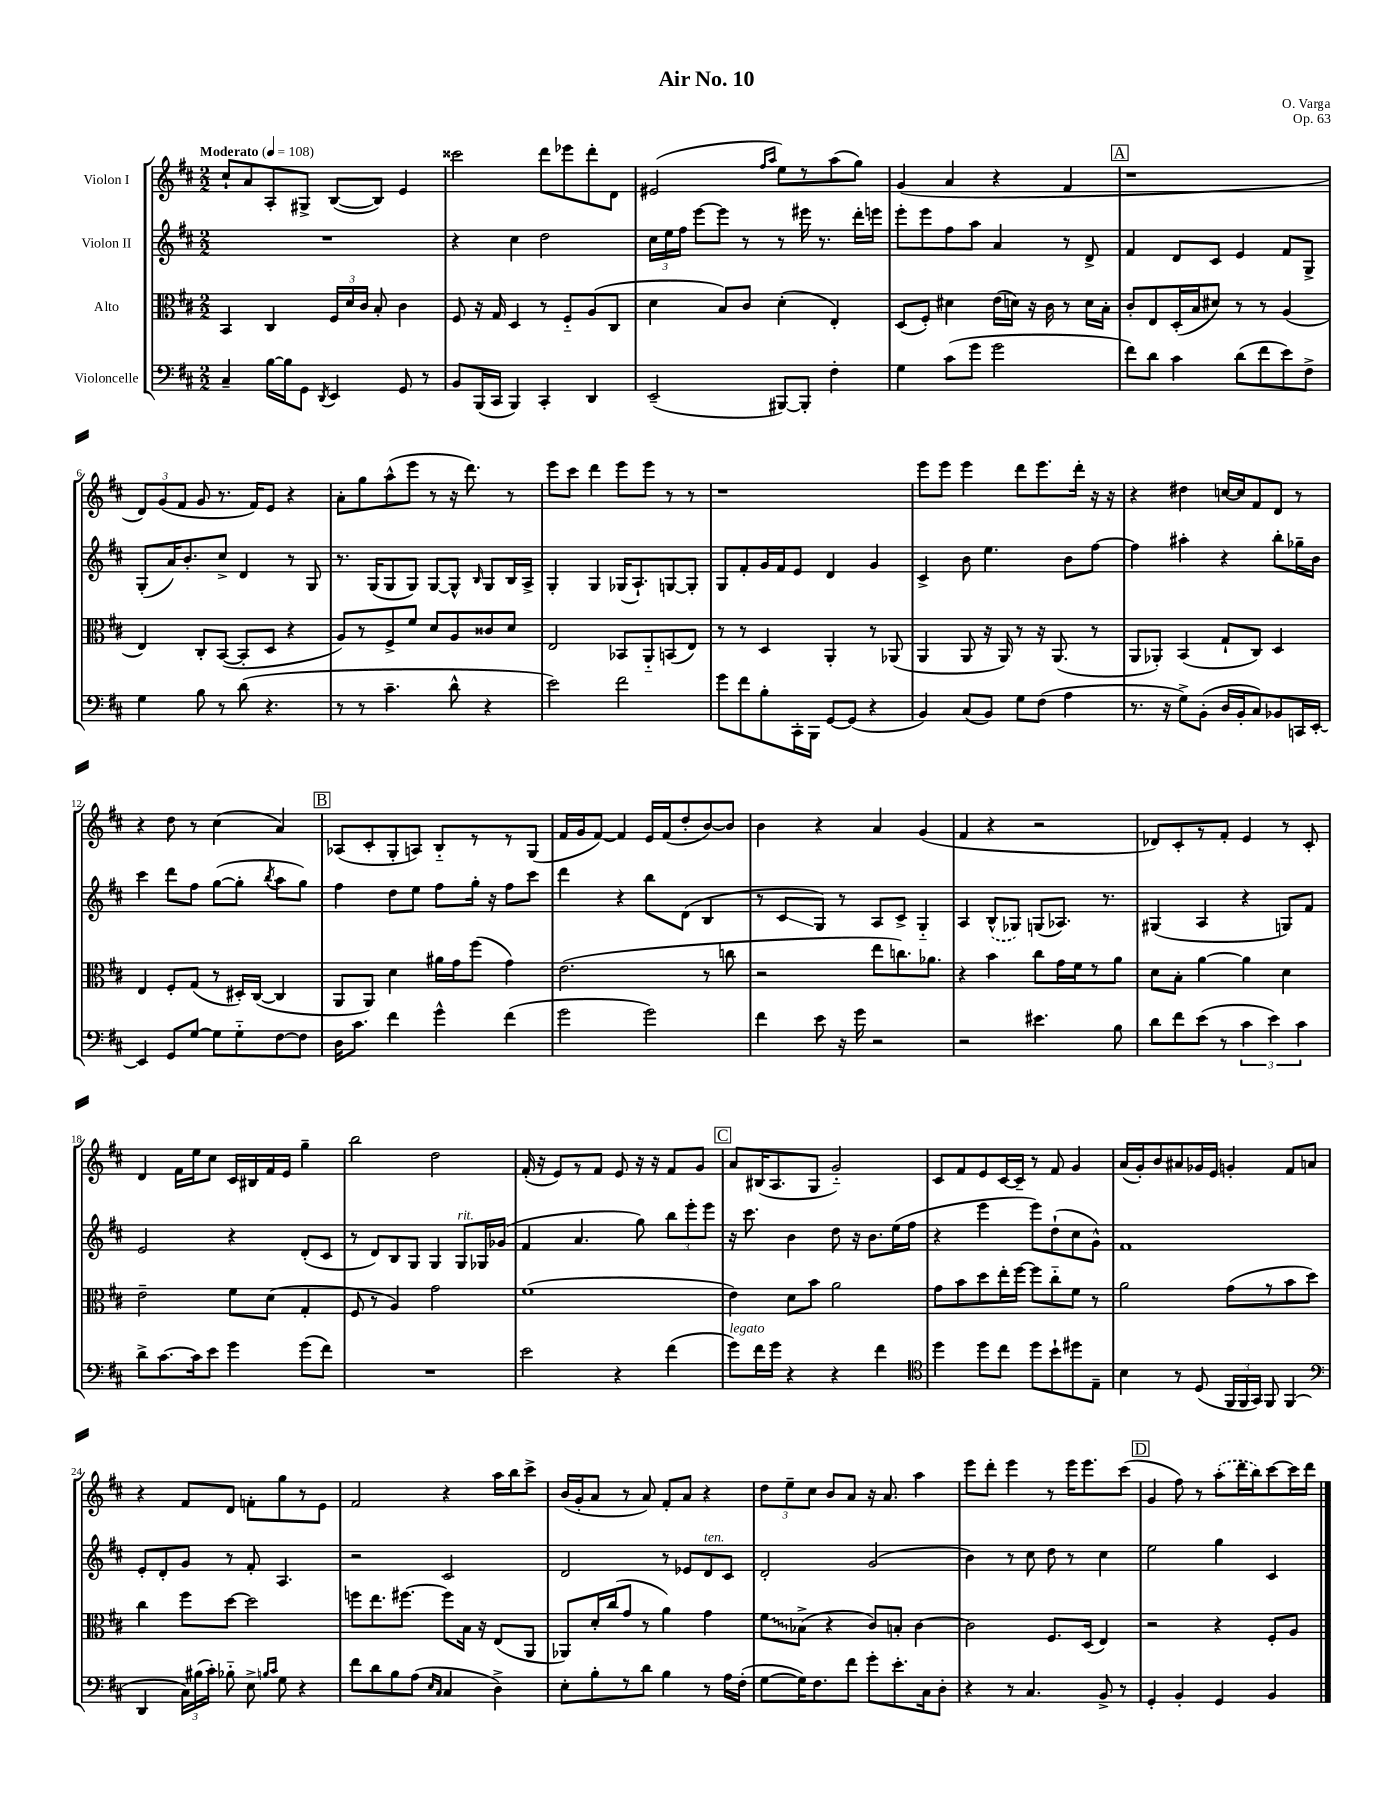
\header { title = "Air No. 10" composer = "O. Varga" opus = "Op. 63" }
<<
\new StaffGroup <<
\new Staff = "s0" \with { instrumentName = "Violon I" } {
    \clef treble \key d \major \numericTimeSignature \time 2/2 \tempo "Moderato" 4 = 108
    \autoBeamOff cis''8[-! a'8 a8-. gis8]-> b8[~( b8]) e'4 |
    cisis'''2 d'''8[ ees'''8 d'''8-. d'8] |
    eis'2( \grace { fis''16[ a''16] } e''8[) r8 a''8( g''8]) |
    g'4( a'4 r4 fis'4 |
    \mark \markup { \box "A" } r1 |
    \tuplet 3/2 { d'8[) g'8( fis'8] } g'8 r8. fis'16[) e'8] r4 |
    a'8[-. g''8 a''8-^( e'''8] r8 r16 d'''8.) r8 |
    e'''8[ cis'''8] d'''4 e'''8[ e'''8] r8 r8 |
    r1 |
    e'''8[ e'''8] e'''4 d'''8[ e'''8. d'''16]-. r16 r16 |
    r4 dis''4 c''16[~ c''16 fis'8 d'8] r8 |
    r4 d''8 r8 cis''4( a'4) |
    \mark \markup { \box "B" } aes8[( cis'8-. g8-. a8]) b8[-_ r8 r8 g8]( |
    fis'16[ g'16 fis'8]~) fis'4 e'16[ fis'16( d''8-. b'8~) b'8] |
    b'4 r4 a'4 g'4( |
    fis'4 r4 r2 |
    des'8[) cis'8-. r8 fis'8]-. e'4 r8 cis'8-. |
    d'4 fis'16[ e''16 cis''8] cis'16[ bis16 fis'16 e'16] g''4-- |
    b''2 d''2 |
    fis'16-.( r16 e'8[) r8 fis'8] e'8 r16 r16 fis'8[ g'8] |
    \mark \markup { \box "C" } a'8[ bis16( a8. g8] g'2-_) |
    cis'8[ fis'8 e'8 cis'16~ cis'16]-- r8 fis'8 g'4 |
    a'16[( g'16-.) b'8 ais'8 ges'16 e'16] g'4-. fis'8[ a'8] |
    r4 fis'8[ d'8] f'8[-. g''8 r8 e'8] |
    fis'2 r4 a''16[ b''16 cis'''8]-> |
    b'16[( g'16-. a'8] r8 a'8) fis'8[-. a'8] r4 |
    \tuplet 3/2 { d''8[ e''8-- cis''8] } b'8[ a'8] r16 a'8. a''4 |
    e'''8[ d'''8]-. e'''4 r8 e'''16[ e'''8. cis'''8]( |
    \mark \markup { \box "D" } g'4 fis''8) r8 \once \slurDashed a''8[-.( d'''16 b''16) cis'''8~ cis'''16 d'''16] \bar "|." |
}
\new Staff = "s1" \with { instrumentName = "Violon II" } {
    \clef treble \key d \major \numericTimeSignature \time 2/2
    \autoBeamOff R1 |
    r4 cis''4 d''2 |
    \tuplet 3/2 { cis''16[ e''16 fis''16] } e'''8[~ e'''8] r8 r8 eis'''16 r8. d'''16[-. e'''16] |
    e'''8[-. e'''8 fis''8 a''8] a'4 r8 d'8-> |
    \mark \markup { \box "A" } fis'4 d'8[ cis'8] e'4 fis'8[ g8]-> |
    g8[-.( a'16) b'8.-. cis''8]-> d'4 r8 g8 |
    r8. g16[( g8 g8]) g8[~ g8]-^ \grace { b16 } g8[ b16 a16]-> |
    g4-. g4 ges16[( a8.-!) g8~ g8]-. |
    g8[ fis'8-. g'16 fis'16 e'8] d'4 g'4 |
    cis'4-> b'8 e''4. b'8[ fis''8]~ |
    fis''4 ais''4-. r4 b''8[-. ges''16-- b'16] |
    cis'''4 d'''8[ fis''8] g''8[~( g''8]-. \acciaccatura { b''8 } a''8[ g''8]) |
    \mark \markup { \box "B" } fis''4 d''8[ e''8] fis''8[ g''16]-. r16 fis''8[ cis'''8] |
    d'''4 r4 b''8[ d'8]( b4 |
    r8 cis'8[\glissando g8]) r8 a8[ cis'8]-> g4-_ |
    a4 \once \slurDashed b8[-^( ges8]) g8[( aes8.]) r8. |
    gis4( a4 r4 g8[) fis'8] |
    e'2 r4 d'8[-.( cis'8] |
    r8 d'8[) b8 g8] g4 g8[^\markup { \italic "rit." } ges16 ges'16]( |
    fis'4 a'4. g''8) \tuplet 3/2 { b''8[ e'''8-. e'''8] } |
    \mark \markup { \box "C" } r16 cis'''8. b'4 d''8 r16 b'8.[ e''16( fis''16] |
    r4 e'''4 e'''8[) d''8-!( cis''8 g'8]-^) |
    fis'1 |
    e'8[-. d'8-. g'8] r8 fis'8-. a4. |
    r2 cis'2 |
    d'2 r8 ees'8[ d'8^\markup { \italic "ten." } cis'8] |
    d'2-. g'2( |
    b'4) r8 cis''8 d''8 r8 cis''4 |
    \mark \markup { \box "D" } e''2 g''4 cis'4 \bar "|." |
}
\new Staff = "s2" \with { instrumentName = "Alto" } {
    \clef alto \key d \major \numericTimeSignature \time 2/2
    \autoBeamOff b,4 cis4 \tuplet 3/2 { fis16[ d'16 cis'16] } b8-. cis'4 |
    fis8 r16 g16 d4 r8 fis8[-_ a8( cis8] |
    d'4 b8[) cis'8] d'4-.( e4-.) |
    d8[( fis8]-.) dis'4 e'16[( d'16]) r16 cis'16 r8 d'16[ b16]-. |
    \mark \markup { \box "A" } cis'8[-. e8 d16-.( b16 dis'8]) r8 r8 a4( |
    e4) cis8[-. b,8]~( b,8[-. d8] r4 |
    a8[) r8 fis8-> fis'8] d'8[ a8 cisis'8 d'8] |
    e2 bes,8[ a,8-_ b,8( e8]) |
    r8 r8 d4 a,4-. r8 aes,8( |
    a,4 a,8 r16 a,16) r8 r16 a,8.( r8 |
    a,8[ aes,8]-.) b,4( g8[-! cis8]) d4 |
    e4 fis8[-. g8]( r8 dis16[-.) cis16]~( cis4 |
    \mark \markup { \box "B" } a,8[ a,8]) d'4 ais'16[ g'16 fis''8]( g'4) |
    e'2.( r8 c''8 |
    r2 e''8[ c''8.) aes'8.] |
    r4 b'4 cis''8[ g'16 fis'16 r8 a'8] |
    d'8[ b8]-. a'4~ a'4 d'4 |
    e'2-- fis'8[ d'8]( g4-. |
    fis8 r8 a4) g'2 |
    fis'1( |
    \mark \markup { \box "C" } e'4) d'8[ b'8] a'2 |
    g'8[ b'8 d''8 e''16-. fis''16]~ fis''8[ cis''8-_ fis'8] r8 |
    a'2 g'8[( r8 b'8 d''8]) |
    cis''4 fis''8[ d''8]~ d''2 |
    f''8[ e''8. fis''8.]~ fis''8[ b16] r16 e8[( a,8] |
    aes,8[) d'16-. cis''16( g'8] r8 a'4) g'4 |
    \once \override Glissando.style = #'zigzag fis'8[\glissando bes8]->( r4 cis'8[) b8]-. cis'4~ |
    cis'2 fis8.[ d16]( e4) |
    \mark \markup { \box "D" } r2 r4 fis8[-. a8] \bar "|." |
}
\new Staff = "s3" \with { instrumentName = "Violoncelle" } {
    \clef bass \key d \major \numericTimeSignature \time 2/2
    \autoBeamOff cis4-- b16[~ b16 g,8] \acciaccatura { d,8 } e,4 g,8 r8 |
    b,8[ b,,16( cis,16] b,,4) cis,4-. d,4 |
    e,2--( bis,,8[~) bis,,8]-. fis4-. |
    g4 cis'8[( g'8] g'2 |
    \mark \markup { \box "A" } fis'8[) d'8] cis'4 d'8[( fis'8 e'8) fis8]-> |
    g4 b8 r8 d'8( r4. |
    r8 r8 cis'4.-- d'8-^ r4 |
    e'2) fis'2 |
    g'8[ fis'8 b8-. cis,16-. b,,16] g,8[~ g,8]( r4 |
    b,4) cis8[( b,8]) g8[ fis8]( a4 |
    r8. r16 g8[->) b,8]-.( d16[ b,16-. cis8) bes,8 c,16 e,16]~-. |
    e,4 g,8[ g8]~ g8[ g8-_ fis8~ fis8] |
    \mark \markup { \box "B" } d16[ cis'8.] fis'4 g'4-^ fis'4( |
    g'2 g'2) |
    fis'4 e'8 r16 g'16 r2 |
    r2 eis'4. b8 |
    d'8[ fis'8 e'8]( r8 \tuplet 3/2 { cis'4 e'4) cis'4 } |
    d'8[-> cis'8.~ cis'16 e'8] g'4 g'8[( fis'8]) |
    R1 |
    e'2 r4 fis'4( |
    \mark \markup { \box "C" } g'8[^\markup { \italic "legato" }) fis'16 g'16] r4 r4 fis'4 |
    \clef tenor d''4 d''8[ cis''8] d''8[ b'8-! dis''8 e8]-- |
    b4 r8 d8( \tuplet 3/2 { fis,16[ fis,16 g,16]) } fis,8 fis,4( |
    \clef bass d,4 \tuplet 3/2 { cis16[) bis16( cis'16]-.) } bes8-_ e8-> \grace { b16[ cis'16] } g8 r4 |
    fis'8[ d'8 b8 a8]( \grace { e16[ cis16] } cis4 d4->) |
    e8[-. b8-. r8 d'8] b4 r8 a16[ fis16]-.( |
    g8[~ g16) fis8. fis'8] g'8[-. e'8.-. cis16 d8]-. |
    r4 r8 cis4. b,8-> r8 |
    \mark \markup { \box "D" } g,4-. b,4-. g,4 b,4 \bar "|." |
}
>>
>>
